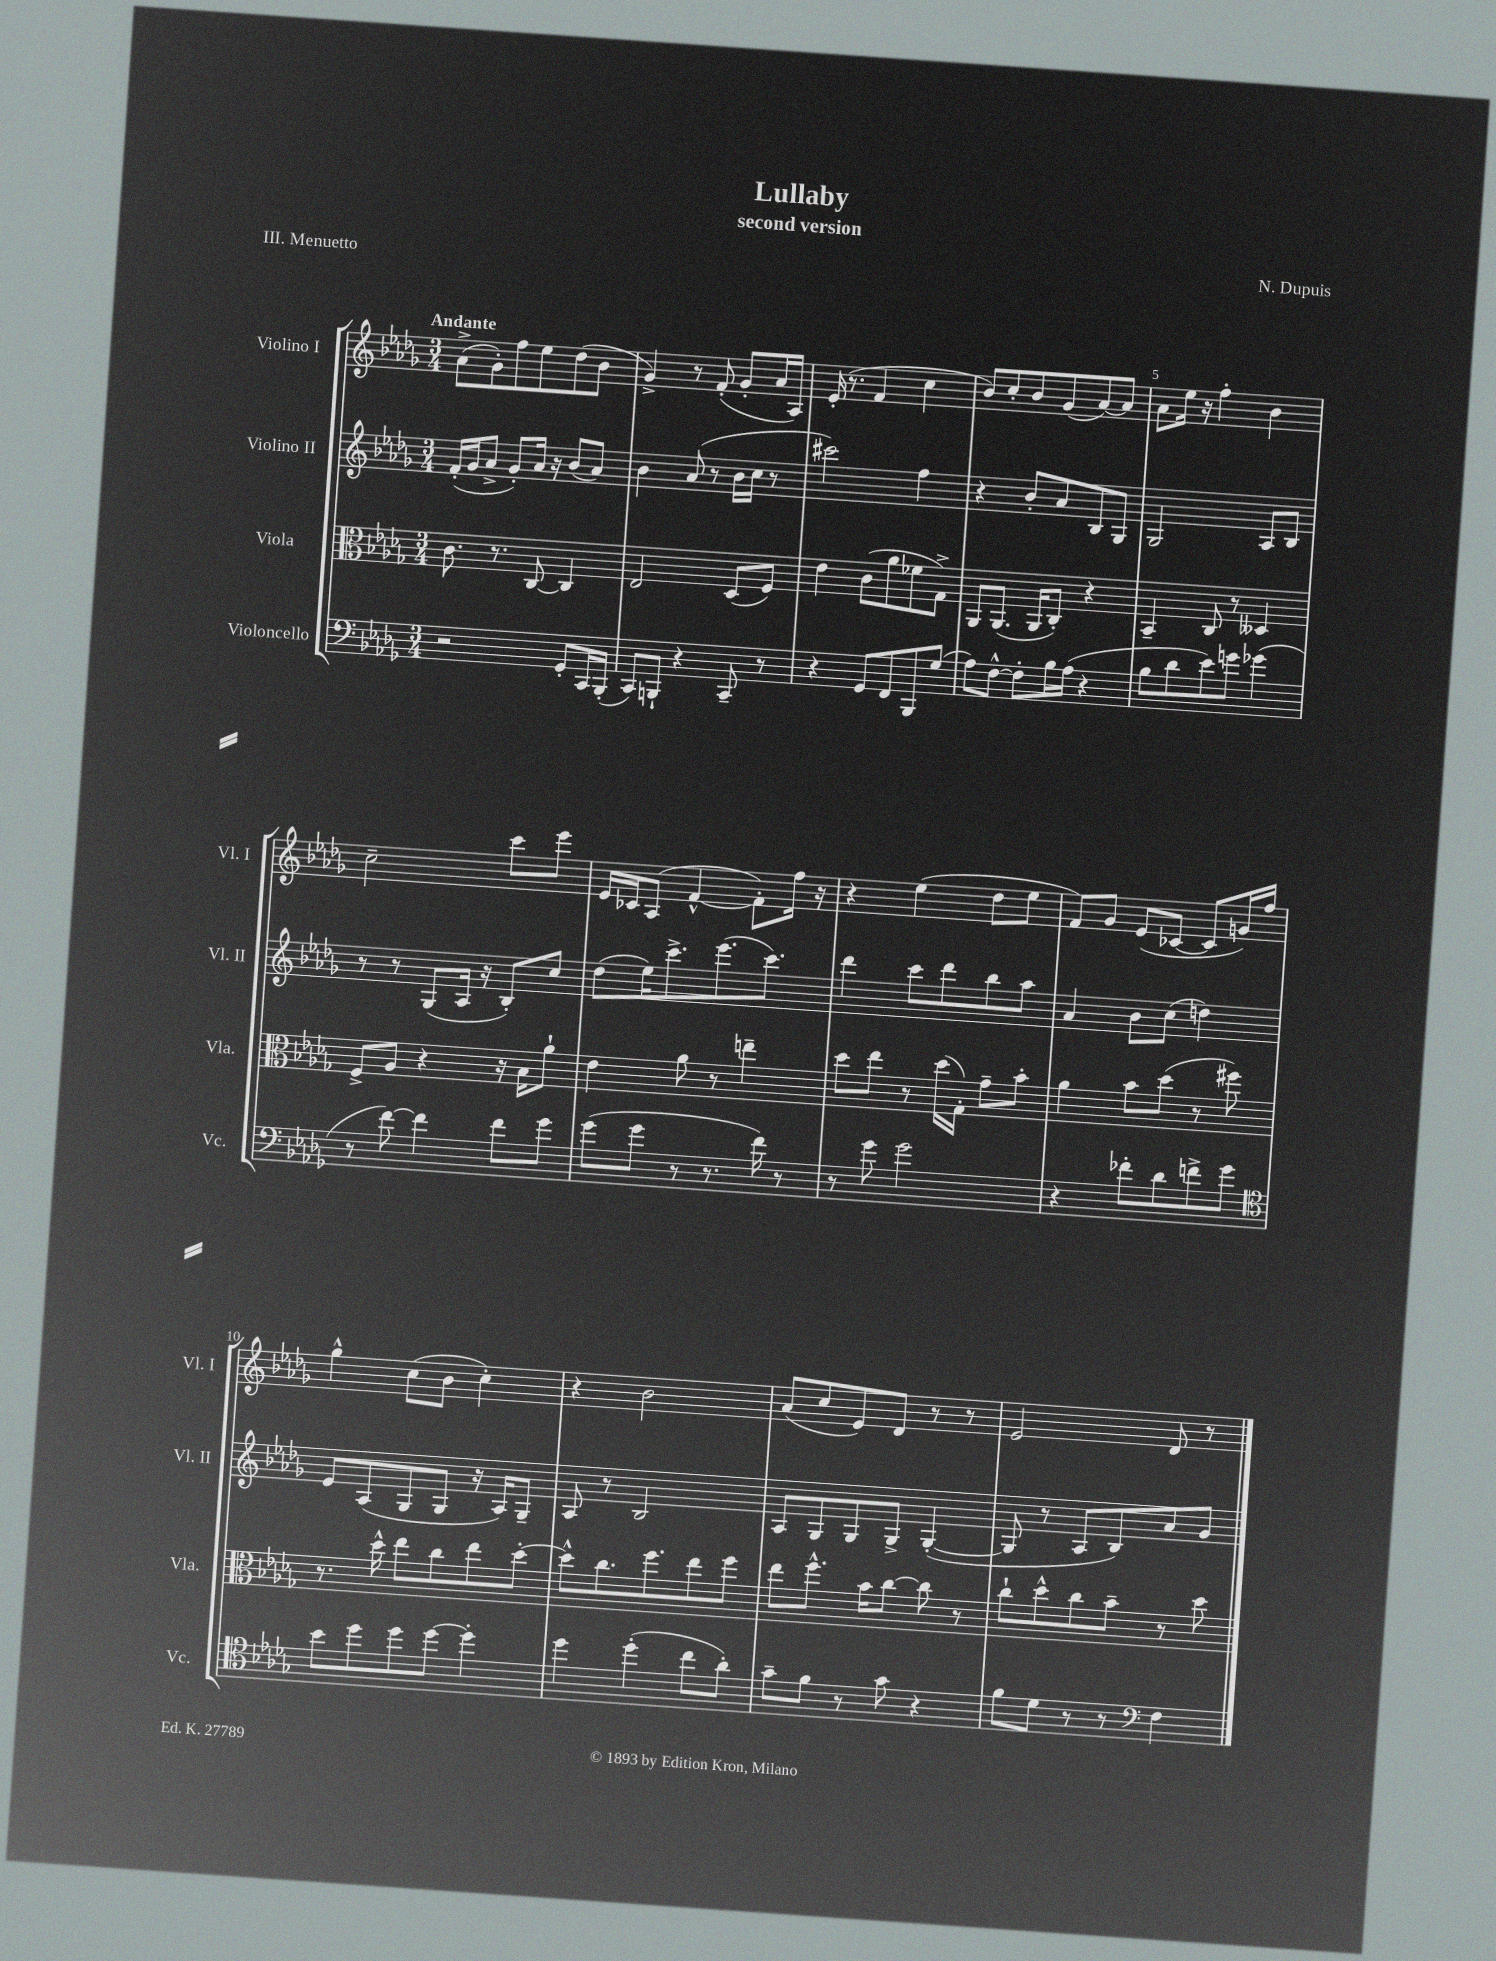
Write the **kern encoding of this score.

**kern	**kern	**kern	**kern
*staff4	*staff3	*staff2	*staff1
*clefF4	*clefC3	*clefG2	*clefG2
*k[b-e-a-d-g-]	*k[b-e-a-d-g-]	*k[b-e-a-d-g-]	*k[b-e-a-d-g-]
*M3/4	*M3/4	*M3/4	*M3/4
2r	8.c\	(16f'/LL	(8a-^\L
.	.	16g-/J	.
.	.	8a-^/J	8g-'\)
.	8.r	.	.
.	.	8g-'/L)	8ff\
.	[8C/	16a-/Jk	8ee-\
.	.	16r	.
8GG-'/L	4C/]	(8b-/L	(8dd-\
16CC/L	.	8a-/J)	8b-\J
(16BBB-'/JJ	.	.	.
=	=	=	=
8CC/L)	2E-/	4b-\	4g-^/)
8BBB`/J	.	.	.
4r	.	(8a-/	8r
.	.	8r	(8f'/
8CC~/	(8D-/L	16b-\LL	8g-'/L
.	.	16cc\JJ	.
8r	8F/J)	8r	16a-/L
.	.	.	16A-/JJ)
=	=	=	=
4r	4e-\	2ccc#\)	(16e-'/
.	.	.	8.r
8GG-/L	(8c\L	.	4f/
8FF/	8a-\	.	.
8BBB-/	8f-\	4ff\	4cc\
(8G-/J	8G-^\J)	.	.
=	=	=	=
8A-\L)	8AA-/L	4r	8b-/L)
[8F^^\J	(8.AA-/J	.	8cc'/
8F'\]L	.	8b-'/L	8b-/
.	16AA-/LK	.	.
16B-\L	8C'/J)	8a-/	(8g-/
(16A-\JJ	.	.	.
4r	4r	8B-/	[8a-/)
.	.	8G-/J	8a-/]J
=	=	=	=
8B-\L	4BB-~/	2G-/	8a-\L
8d-\	.	.	16ee-\Jk
.	.	.	16r
8e-\)	8C/	.	4ff'\
8g\J	8r	.	.
(4g-\	4D--/	8A-/L	4b-\
.	.	8B-/J	.
=	=	=	=
8r	8F^/L	8r	2cc~\
[8f\)	8A-/J	8r	.
4f\]	4r	(8G-/L	.
.	.	16A-/Jk	.
.	.	16r	.
8f\L	16r	8B-'/L)	8ccc\L
.	16B-\LK	.	.
8g-\J	8a-`\J	8cc/J	8eee-\J
=	=	=	=
(8g-\L	4e-\	(8dd-\L	16e-/LL
.	.	.	16c-/J
8g-\J	.	16ee-\K)	(8A-/J
.	.	8.ccc^\	.
8r	8a-\	.	[4f^^/
8.r	8r	(8.eee-\	.
.	4ee~\	.	8f'\]L)
16f\)	.	8.ccc\J)	.
8r	.	.	16ff\Jk
.	.	.	16r
=	=	=	=
8r	8dd-\L	4ddd-\	4r
8g-\	8ee-\J	.	.
2g-\	8r	8ccc\L	(4ee-\
.	(16dd-\LL	8ddd-\	.
.	16G-'\JJ)	.	.
.	8g-~\L	8bb-\	8dd-\L
.	8b-'\J	8aa-\J	8ee-\J
=	=	=	=
4r	4a-\	4a-/	8f/L)
.	.	.	8g-/J
8f-'\L	8b-\L	8b-\L	(8e-/L
8d-\	(8dd-\J	(8cc\J	[8c-/J
8f^\	8r	4dd\)	8c-/]L
8g-\J	8ff#\)	.	16g/L)
.	.	.	16ff/JJ
=	=	=	=
*clefC4	*	*	*
8b-\L	8.r	8e-/L	4gg-^^\
8dd-\	.	(8A-/	.
.	16dd-^^\	.	.
8dd-\	8ee-\L	8G-/	(8cc\L
[8dd-\J	8cc\	8G-/J	8b-\J
4dd-'\]	8ee-\	16r	4cc'\)
.	.	16A-/LK)	.
.	[8dd-'\J	8G-~/J	.
=	=	=	=
4dd-\	8dd-^^\]L	8A-/	4r
.	8.cc\	8r	.
(4dd-'\	.	2B-/	2b-\
.	8.ff\	.	.
8cc\L	8ee-\	.	.
8a-'\J)	8ff\J	.	.
=	=	=	=
8g-~\L	8ee-\L	8A-/L	(8a-/L
8f\J	8.ff^^\J	8G-/	8cc/
8r	.	8G-/	8e-/)
.	16b-\LK	.	.
8g-\	[8cc\J	8G-^/J	8d-/J
4r	8cc\]	([4G-'/	8r
.	8r	.	8r
=	=	=	=
8f\L	8cc`\L	8G-/]	2e-/
8d-\J	8dd-^^\	8r	.
8r	8cc\	8A-/L	.
8r	8b-~\J	8B-/)	.
*clefF4	*	*	*
4F\	8r	8a-/	8d-/
.	8dd-\	8g-/J	8r
==	==	==	==
*-	*-	*-	*-
